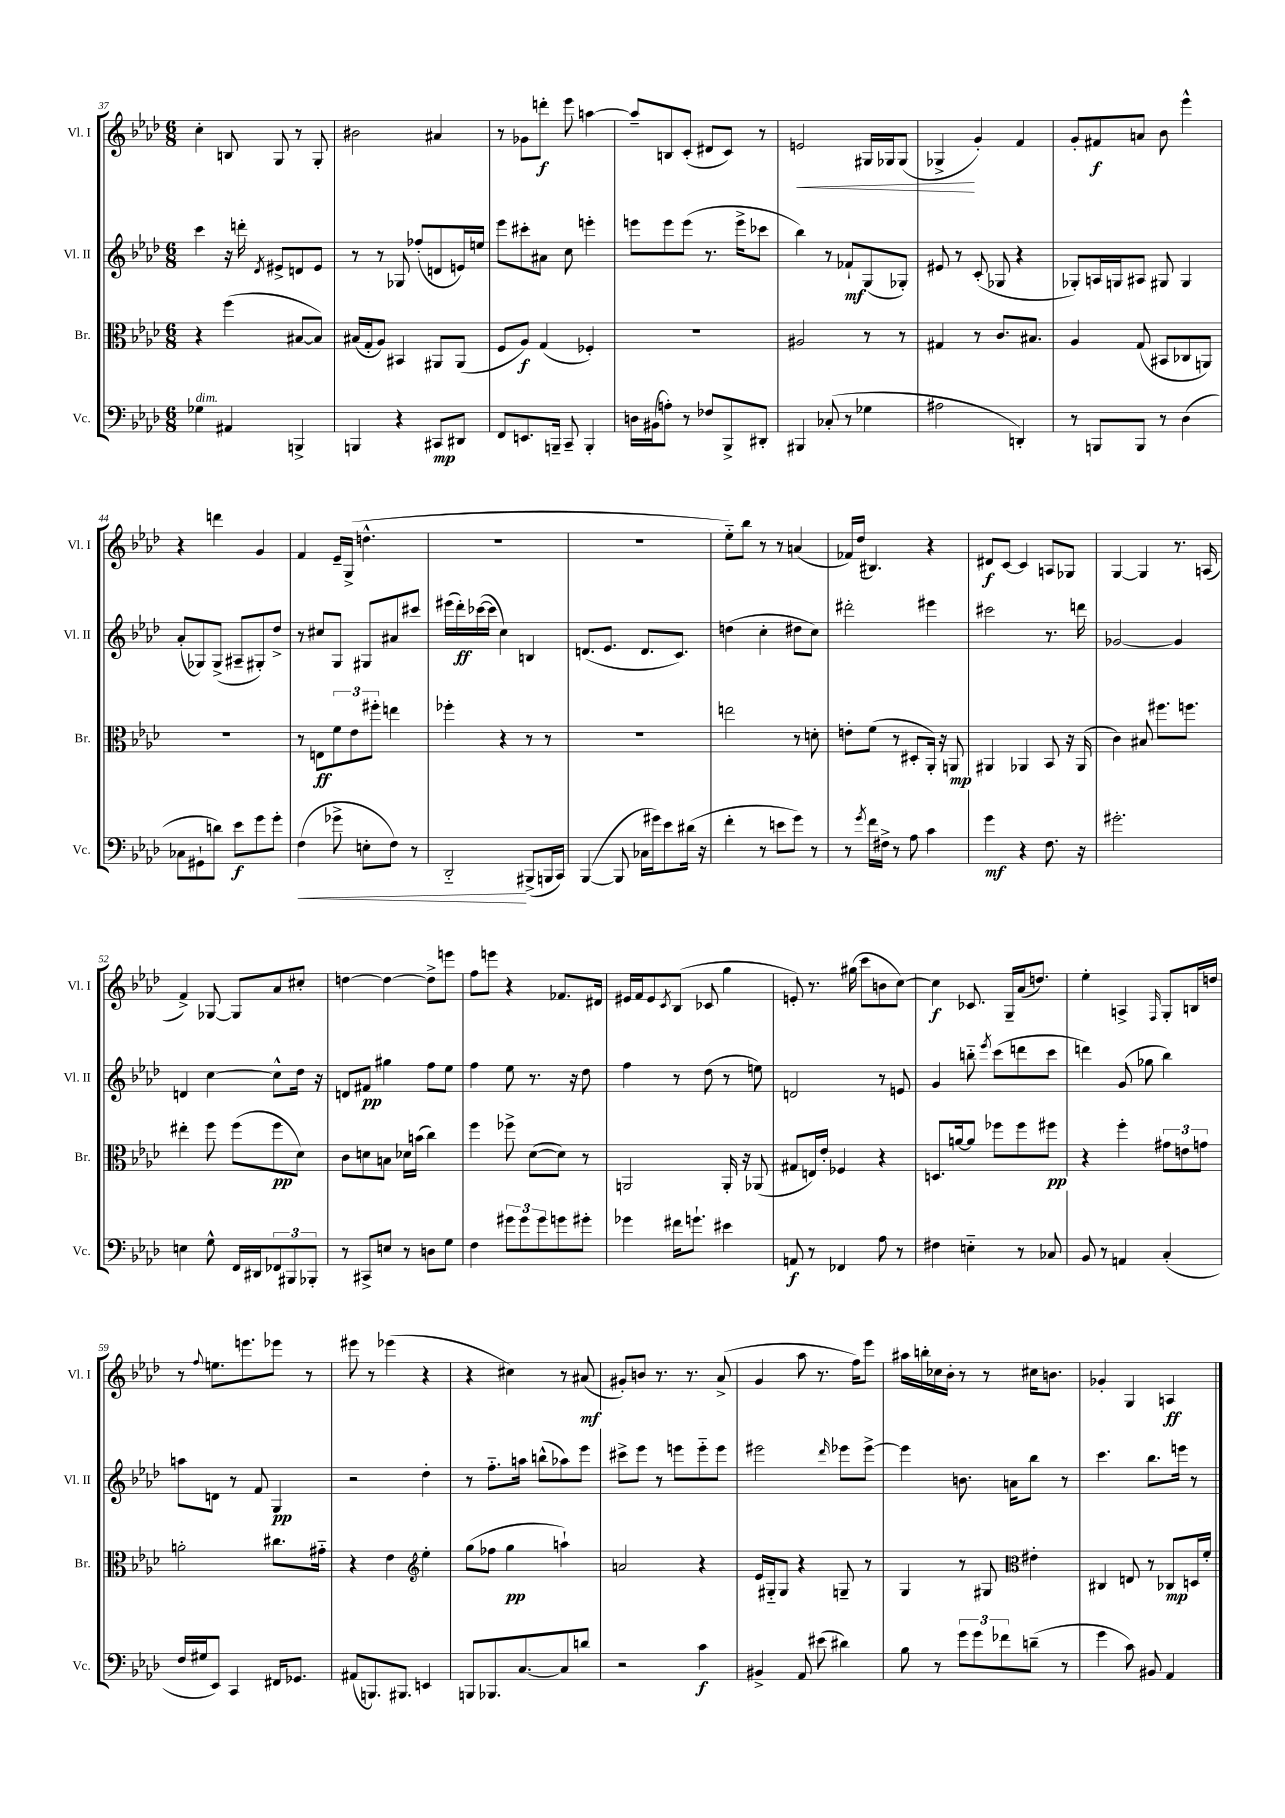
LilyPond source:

<<
\new StaffGroup <<
\new Staff = "s0" \with { instrumentName = "Vl. I" shortInstrumentName = "Vl. I" } {
    \clef treble \key aes \major \numericTimeSignature \time 6/8
    c''4-. b8 g8 r8 g8-. |
    bis'2 ais'4 |
    r8 ges'8 d'''8-.\f ees'''8 a''4~ |
    a''8-- b8 c'8-.( dis'8 c'8) r8 |
    e'2\< gis16 ges16 ges8( |
    ges4->\! g'4-.) f'4 |
    g'8-. fis'8\f a'8 bes'8 ees'''4-^ |
    r4 d'''4 g'4 |
    f'4 ees'16-- g16->( d''4.-^ |
    R2. |
    R2. |
    ees''8-_) bes''8 r8 r8 a'4( |
    fes'16) des''16( bis4.) r4 |
    dis'8\f c'8~ c'4 a8 ges8 |
    g4~ g4 r8. a16( |
    f'4->) ges8~ ges8 aes'8 cis''8-. |
    d''4~ d''4~ d''8-> e'''8 |
    f''8 e'''8 r4 fes'8. dis'16 |
    eis'16 f'16 eis'8 \acciaccatura { c'8 } bes8( ces'8 g''4 |
    e'8-.) r8. gis''16( c'''8 b'8 c''8~) |
    c''4\f ces'8. g16-- aes'16( d''8.) |
    ees''4-. a4-> \grace { f16 } g8-. b16 d''16 |
    r8 \appoggiatura { f''8 } e''8. e'''8. ees'''8 r8 |
    eis'''8 r8 ees'''4( r4 |
    r4 cis''4) r8 ais'8\mf( |
    gis'8-.) b'8 r8. r8. aes'8->( |
    g'4 aes''8 r8. f''16) ees'''8 |
    ais''16 b''16-. ces''16 bes'16-. r8 r8 cis''16 b'8. |
    ges'4-. g4 a4\ff \bar "|." |
}
\new Staff = "s1" \with { instrumentName = "Vl. II" shortInstrumentName = "Vl. II" } {
    \clef treble \key aes \major \numericTimeSignature \time 6/8
    c'''4 r16 d'''16-. \acciaccatura { des'8 } eis'8-> d'8 eis'8 |
    r8 r8 ges8 fes''8-.( d'8 e'16) e''16 |
    ees'''8 cis'''8-. ais'8 c''8 e'''4-. |
    e'''8 e'''8 e'''8( r8. e'''16-> ces'''8 |
    bes''4) r8 fes'8-!\mf g8( ges8-.) |
    eis'8 r8 c'8-.( ges8 r4 |
    ges8-.) a16 g16 ais8 gis8 gis4 |
    aes'8-.( ges8) ges8->( ais8-- gis8-.) des''8-> |
    r8 cis''8 g8 gis8 ais'8 cis'''8 |
    eis'''16( des'''16-.\ff) ces'''16~( ces'''16 c''4) b4 |
    d'8.( ees'8. d'8. c'8.) |
    d''4( c''4-. dis''8 c''8) |
    dis'''2-. eis'''4 |
    cis'''2 r8. d'''16 |
    ges'2~ ges'4 |
    d'4 c''4~ c''8-^ des''16 r16 |
    d'8 fis'8\pp gis''4 f''8 ees''8 |
    f''4 ees''8 r8. r16 des''8 |
    f''4 r8 des''8( r8 e''8) |
    d'2 r8 e'8 |
    g'4 b''8-_ \acciaccatura { ees'''8 } c'''8( d'''8 c'''8 |
    d'''4) g'8( ges''8 bes''4) |
    a''8 d'8 r8 f'8 g4\pp |
    r2 des''4-. |
    r8 f''8.-_ a''16 b''8-^( aes''8) ees'''8 |
    cis'''8-> ees'''8 r8 e'''8 e'''8-_ e'''8 |
    eis'''2 \grace { des'''16 } ees'''8 ees'''8~-> |
    ees'''4 b'8. a'16 bes''8 r8 |
    c'''4. bes''8. e'''16 r8 \bar "|." |
}
\new Staff = "s2" \with { instrumentName = "Br." shortInstrumentName = "Br." } {
    \clef alto \key aes \major \numericTimeSignature \time 6/8
    r4 f''4( bis8~ bis8) |
    bis16( g16-. aes8) bis,4 ais,8 ais,8( |
    f8 aes8\f) g4( fes4-.) |
    R2. |
    ais2 r8 r8 |
    gis4 r8 c'8. bis8. |
    aes4 g8( bis,8 ces8 a,8) |
    R2. |
    r8 e8\ff \tuplet 3/2 { f'8 ees'8 fis''8-. } e''4 |
    fes''4-. r4 r8 r8 |
    R2. |
    e''2 r8 d'8-. |
    e'8-. f'8( r8 dis8-. aes,16-.) r16 a,8\mp |
    ais,4 aes,4 bes,8 r16 aes,16( |
    c'4) bis8 fis''8. f''8. |
    eis''4-. f''8 f''8( f''8\pp des'8) |
    c'8 d'8 b8 des'16 b'16( c''4) |
    f''4 fes''8-> des'8~( des'8) r8 |
    a,2 a,16-. r16 aes,8( |
    gis8 e16) ees'16-. fes4 r4 |
    d8. a'16~ a'8 fes''8 fes''8 fis''8\pp |
    r4 f''4-. \tuplet 3/2 { gis'8 e'8 g'8 } |
    a'2-. cis''8. gis'16-_ |
    r4 ees'4 \clef treble ees''4-. |
    g''8( fes''8 g''4\pp a''4-!) |
    a'2 r4 |
    ees'16 gis16-_ gis8 r4 g8-- r8 |
    g4 r8 gis8 \clef alto eis'4-. |
    cis4 e8 r8 ces8\mp d16 f'16-. \bar "|." |
}
\new Staff = "s3" \with { instrumentName = "Vc." shortInstrumentName = "Vc." } {
    \clef bass \key aes \major \numericTimeSignature \time 6/8
    ges4^\markup { \italic "dim." } ais,4 b,,4-> |
    b,,4 r4 cis,8\mp dis,8 |
    f,8 e,8. b,,16-- c,8-- b,,4-. |
    d16 bis,16( a8-.) r8 fes8 bes,,8-> dis,8-. |
    bis,,4 ces8-.( r8 ges4 |
    ais2 d,4-.) |
    r8 b,,8 b,,8 r8 des4( |
    ces8 gis,8-! d'8) ees'8\f g'8 g'8-. |
    f4\<( ges'8-> e8-. f8) r8 |
    des,2-_\! bis,,8->( b,,16 c,16) |
    bes,,4~( bes,,8 ces16 gis'16) ees'8 dis'16( r16 |
    f'4-. r8 e'8 g'8) r8 |
    r8 \acciaccatura { g'8 } f'16 fis16-> r8 aes8 c'4 |
    g'4\mf r4 f8. r16 |
    gis'2.-. |
    e4 g8-^ f,16 dis,16 \tuplet 3/2 { fes,8 bis,,8 bes,,8-. } |
    r8 cis,8-> e8 r8 d8 g8 |
    f4 \tuplet 3/2 { gis'8 gis'8 gis'8 } g'8 gis'8-. |
    ges'4 fis'16 g'8.-! eis'4 |
    a,8\f r8 fes,4 aes8 r8 |
    fis4 e4-_ r8 ces8 |
    bes,8 r8 a,4 c4-.( |
    f16 gis16 ees,8) c,4 fis,16 ges,8. |
    ais,8( b,,8.) bis,,8. e,4 |
    b,,8 bes,,8. c8.~ c8 d'8 |
    r2 c'4\f |
    bis,4-> aes,8 eis'8( dis'4) |
    bes8 r8 \tuplet 3/2 { g'8 g'8 fes'8 } d'8--( r8 |
    g'4 c'8) bis,8 aes,4 \bar "|." |
}
>>
>>
\layout { \context { \Score currentBarNumber = #37 } }
